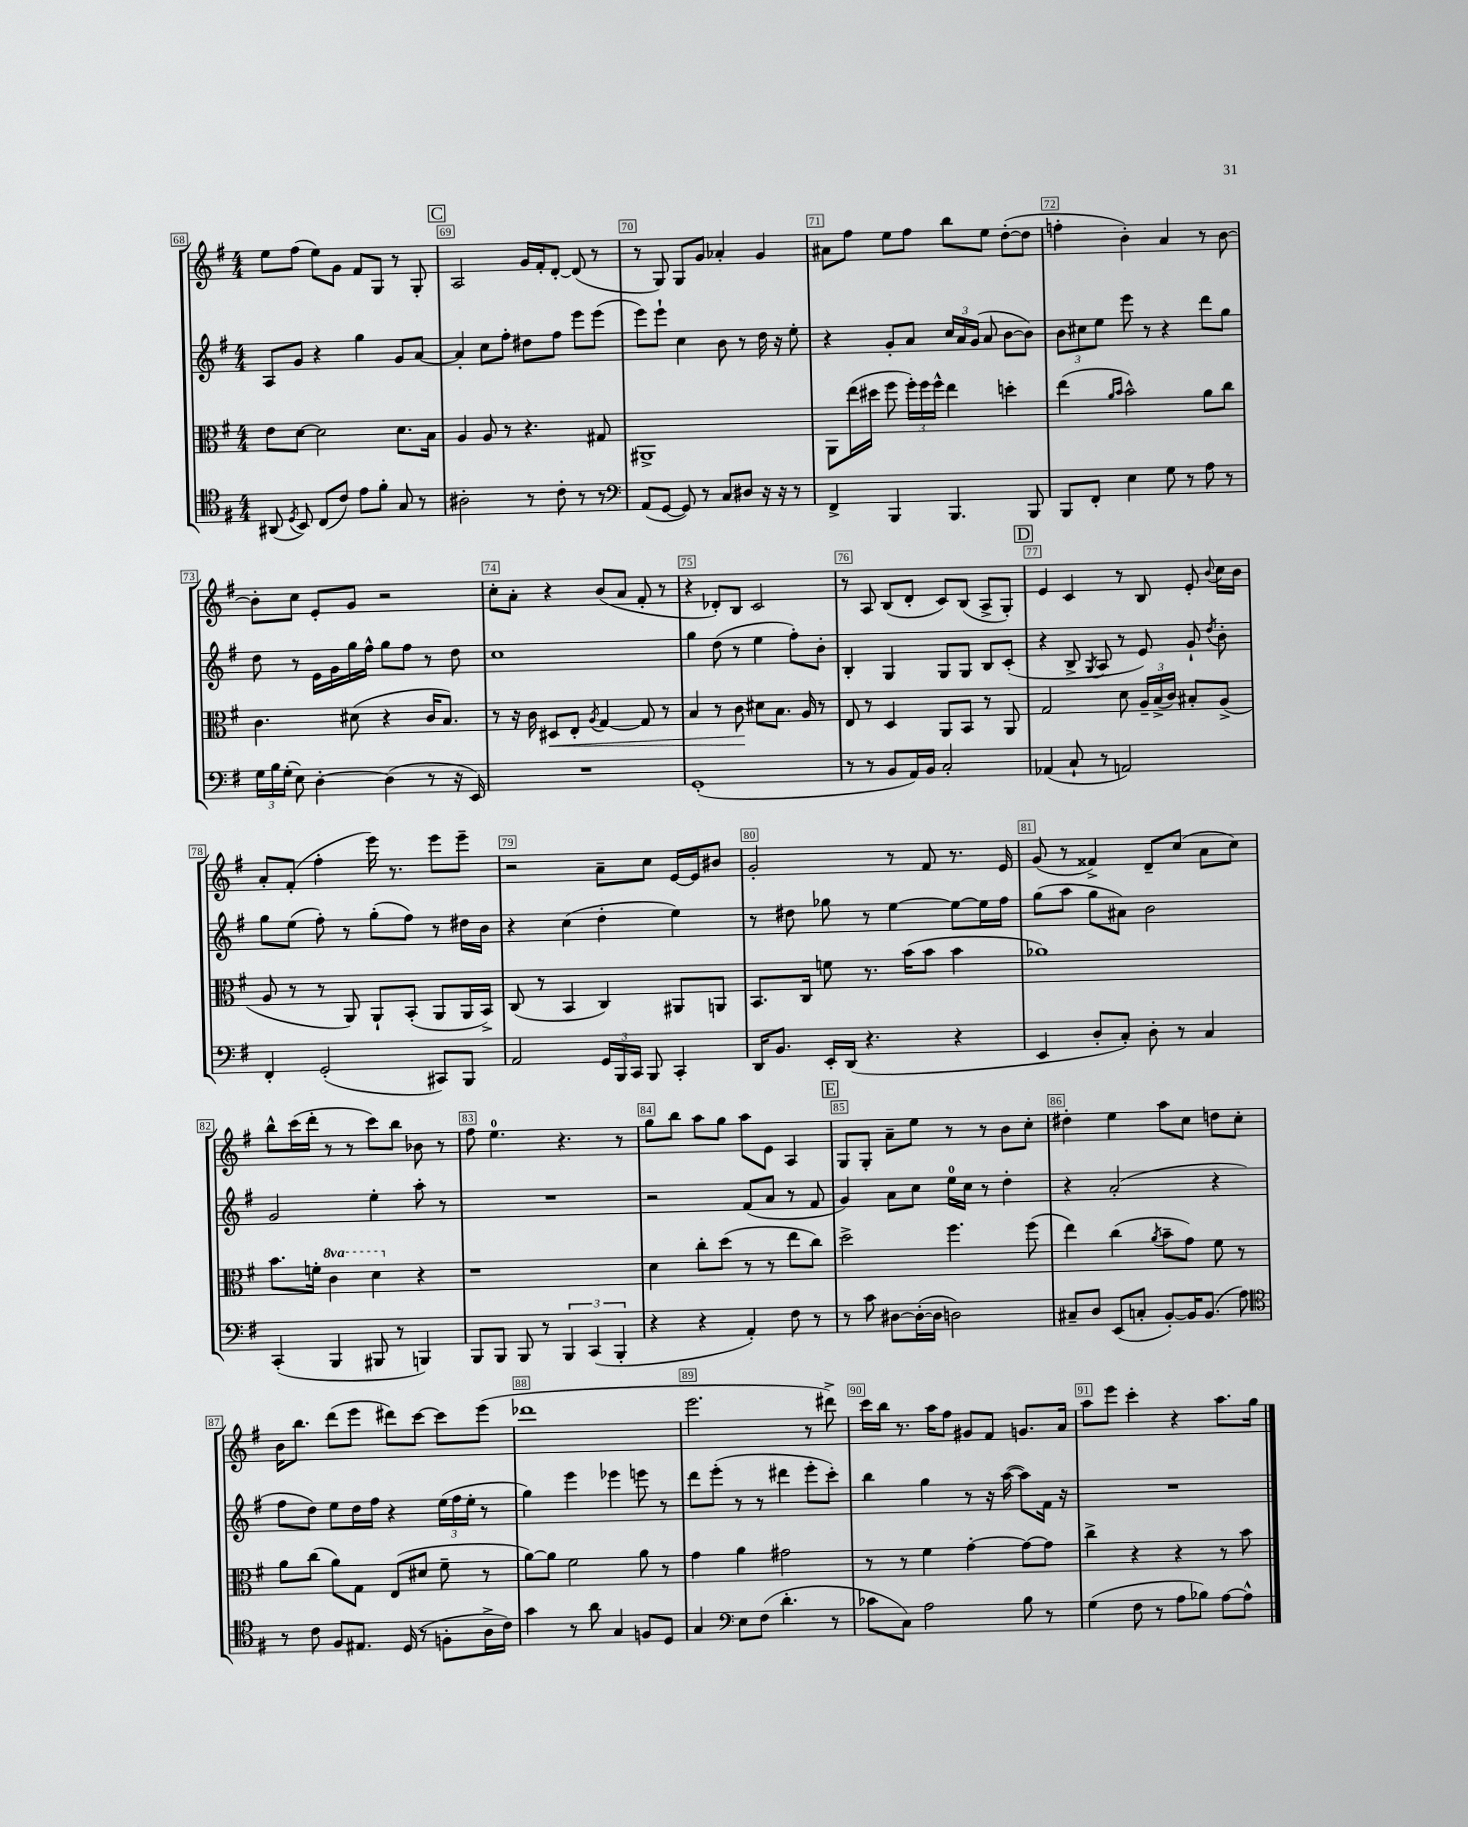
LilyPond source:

<<
\new StaffGroup <<
\new Staff = "s0" {
    \clef treble \key g \major \numericTimeSignature \time 4/4
    \autoBeamOff e''8[ fis''8]( e''8[) g'8] fis'8[ g8] r8 g8-. |
    \mark \markup { \box "C" } a2 g'16[ fis'16-. d'8]~-. d'8( r8 |
    r8 g8) g8[ g'8] aes'4-. g'4 |
    ais'8[ fis''8] e''8[ fis''8] b''8[ e''8] d''8[~-.( d''8] |
    f''4-. b'4-.) a'4 r8 b'8~ |
    b'8[-. c''8] e'8[-. g'8] r2 |
    c''8[-. a'8]-. r4 b'8[( a'8] fis'8-. r8 |
    r4 des'8[-.) b8] c'2 |
    r8 a8 b8[( d'8]-. c'8[) b8]( a8[-> g8]-.) |
    \mark \markup { \box "D" } e'4 c'4 r8 b8 e'8-. \appoggiatura { b'8 } c''16[ b'16] |
    a'8[-. fis'8]-.( fis''4-. e'''16) r8. e'''8[ e'''8]-- |
    r2 a'8[-- c''8] e'16[~ e'16 bis'8] |
    g'2-. r8 fis'8 r8. e'16 |
    g'8( r8 fisis'4->) d'8[-- c''8]( a'8[ c''8]) |
    b''8[-^ c'''16( d'''16]-. r8 r8 c'''8[) b''8] bes'8 r8 |
    fis''8 e''4.-0 r4. r8 |
    g''8[ b''8] a''8[ g''8] a''8[ e'8] a4 |
    \mark \markup { \box "E" } g8[ g8]-. a'8[-- e''8] r8 r8 b'8[ c''8]-. |
    dis''4-. e''4 a''8[ c''8] d''8[ c''8]-. |
    b'16[ b''8.] d'''8[( e'''8] dis'''8[) c'''8]~ c'''8[ e'''8]( |
    des'''1 |
    e'''2. r8 dis'''8->) |
    c'''16[ b''16] r8. a''16[ fis''8] gis'8[ fis'8] g'8.[ a'16] |
    a''8[ e'''8] c'''4-. r4 a''8.[ g''16] \bar "|." |
}
\new Staff = "s1" {
    \clef treble \key g \major \numericTimeSignature \time 4/4
    \autoBeamOff a8[ g'8] r4 g''4 g'8[ a'8]~ |
    \mark \markup { \box "C" } a'4-. c''8[ fis''8]-. dis''8[ fis''8] e'''8[ e'''8]( |
    e'''8[) e'''8]-! c''4 b'8 r8 d''16 r16 e''8-. |
    r4 g'8[-. a'8] \tuplet 3/2 { c''16[ a'16 g'16]( } a'8 b'8[~ b'8]) |
    \tuplet 3/2 { b'8[ cis''8 e''8] } e'''8 r8 r4 d'''8[ g''8] |
    d''8 r8 e'16[ g'16 g''16 fis''16]-^ g''8[ fis''8] r8 d''8 |
    c''1 |
    g''4 d''8( r8 e''4 fis''8[-.) b'8]-. |
    b4-. g4 g8[ g8] b8[ c'8]-.( |
    \mark \markup { \box "D" } r4 b8-> \acciaccatura { g8 } a8 r8 e'8) g'8-! \acciaccatura { d''8 } b'8-. |
    g''8[ e''8]( fis''8-.) r8 g''8[-.( fis''8]) r8 dis''16[ b'16] |
    r4 c''4( d''4-. e''4) |
    r8 dis''8 ges''8 r8 e''4~ e''8[~ e''16 fis''16] |
    g''8[( a''8] g''8[ ais'8]) b'2 |
    g'2 e''4-. a''8-. r8 |
    R1 |
    r2 fis'8[( a'8] r8 fis'8 |
    \mark \markup { \box "E" } g'4) a'8[ c''8] e''16[-0 c''16] r8 d''4-. |
    r4 a'2-.( r4 |
    fis''8[ d''8]) e''8[ d''16 fis''16] r4 \tuplet 3/2 { e''16[( fis''16 e''16]-. } r8 |
    g''4) e'''4 ees'''4 e'''8 r8 |
    d'''8[ e'''8]-.( r8 r8 dis'''4 e'''8[-. c'''8]-.) |
    b''4 g''4 r8 r16 a''16~( a''8[) fis'16] r16 |
    R1 \bar "|." |
}
\new Staff = "s2" {
    \clef alto \key g \major \numericTimeSignature \time 4/4 \set Staff.ottavationMarkups = #ottavation-simple-ordinals
    \autoBeamOff e'8[ d'8]~ d'2 d'8.[ b16] |
    \mark \markup { \box "C" } a4 a8 r8 r4. gis8 |
    ais,1-> |
    a,8[ e''16( dis''16] fis''8 \tuplet 3/2 { fis''16[-.) fis''16 fis''16]-^ } e''4 d''4-. |
    e''4( \grace { a'16[ b'16] } b'2-^) a'8[ c''8] |
    c'4. dis'8( r4 c'16[ b8.]) |
    r8 r16 c'16 dis8[\< e8]-. \acciaccatura { a8 } g4~ g8 r8 |
    b4 r8 c'8\! dis'8[ b8.] a16 r8 |
    e8 r8 d4 a,8[ b,8] r8 a,8 |
    \mark \markup { \box "D" } g2 d'8 \tuplet 3/2 { a16[-- b16->( c'16]) } bis8[-. a8]->( |
    a8 r8 r8 a,8) a,8[-! b,8]-.( a,8[ a,16 b,16]->) |
    c8( r8 b,4 c4) ais,8[ a,8] |
    b,8.[ c16] f'8 r8. b'16[( b'8] b'4 |
    aes'1) |
    b'8.[ f'16]-. \ottava #1 c''4 d''4 \ottava #0 r4 |
    r1 |
    d'4 c''8[-. d''8]( r8 r8 e''8[ c''8]) |
    \mark \markup { \box "E" } d''2-> fis''4. fis''8( |
    e''4) c''4( \acciaccatura { a'8 } b'8[-- g'8]) fis'8 r8 |
    a'8[ c''8]( a'8[) g8] e8[( dis'8] fis'8-- r8 |
    a'8[~) a'8] fis'2 a'8 r8 |
    g'4 a'4 gis'2 |
    r8 r8 fis'4 g'4~-. g'8[~ g'8] |
    c''4-> r4 r4 r8 b'8 \bar "|." |
}
\new Staff = "s3" {
    \clef tenor \key g \major \numericTimeSignature \time 4/4
    \autoBeamOff ais,8( \acciaccatura { d8 } b,8) c8[( c'8]) e'8[ fis'8]-. g8 r8 |
    \mark \markup { \box "C" } ais2-. r8 c'8-. r8 r8 |
    \clef bass a,8[( g,8]~ g,8) r8 c8[ dis8] r16 r16 r8 |
    fis,4-> b,,4 b,,4. b,,8 |
    b,,8[ fis,8]-. e4 g8 r8 a8 r8 |
    \tuplet 3/2 { g16[ b16 g16]-.( } e8) d4~-. d4( r8 r16 e,16) |
    R1 |
    g,1-.( |
    r8 r8 b,8[ a,16) b,16] c2-. |
    \mark \markup { \box "D" } aes,4( c8-! r8 a,2) |
    fis,4-. g,2-.( cis,8[) b,,8] |
    a,2 \tuplet 3/2 { g,16[ b,,16 c,16] } b,,8 c,4-. |
    d,16[ b,8.] e,16[-. d,16]( r4. r4 |
    e,4 d8[-. c8]-.) d8-. r8 c4 |
    c,4-.( b,,4 bis,,8 r8 b,,4) |
    b,,8[ b,,8] b,,8 r8 \tuplet 3/2 { b,,4 c,4( b,,4-. } |
    r4 r4 a,4-.) fis8 r8 |
    \mark \markup { \box "E" } r8 c'8 dis8[~ dis16~-.( dis16] d2) |
    cis8[-- d8] e,8[( c8]-. b,8[~-.) b,16 b,8.]( a8) |
    \clef tenor r8 c'8 fis8[ eis8.] d16( r8 f8[-. a16-> c'16]) |
    g'4 r8 a'8 g4 f8[ d8] |
    g4 \clef bass e8[ fis8]( d'4.-. r8 |
    ces'8[ c8]) a2 b8 r8 |
    g4( fis8 r8 a8[ bes8]) a8[~ a8]-^ \bar "|." |
}
>>
>>
\layout { \context { \Score currentBarNumber = #68 \override BarNumber.break-visibility = ##(#f #t #t) barNumberVisibility = #all-bar-numbers-visible \override BarNumber.stencil = #(make-stencil-boxer 0.1 0.3 ly:text-interface::print) } }
